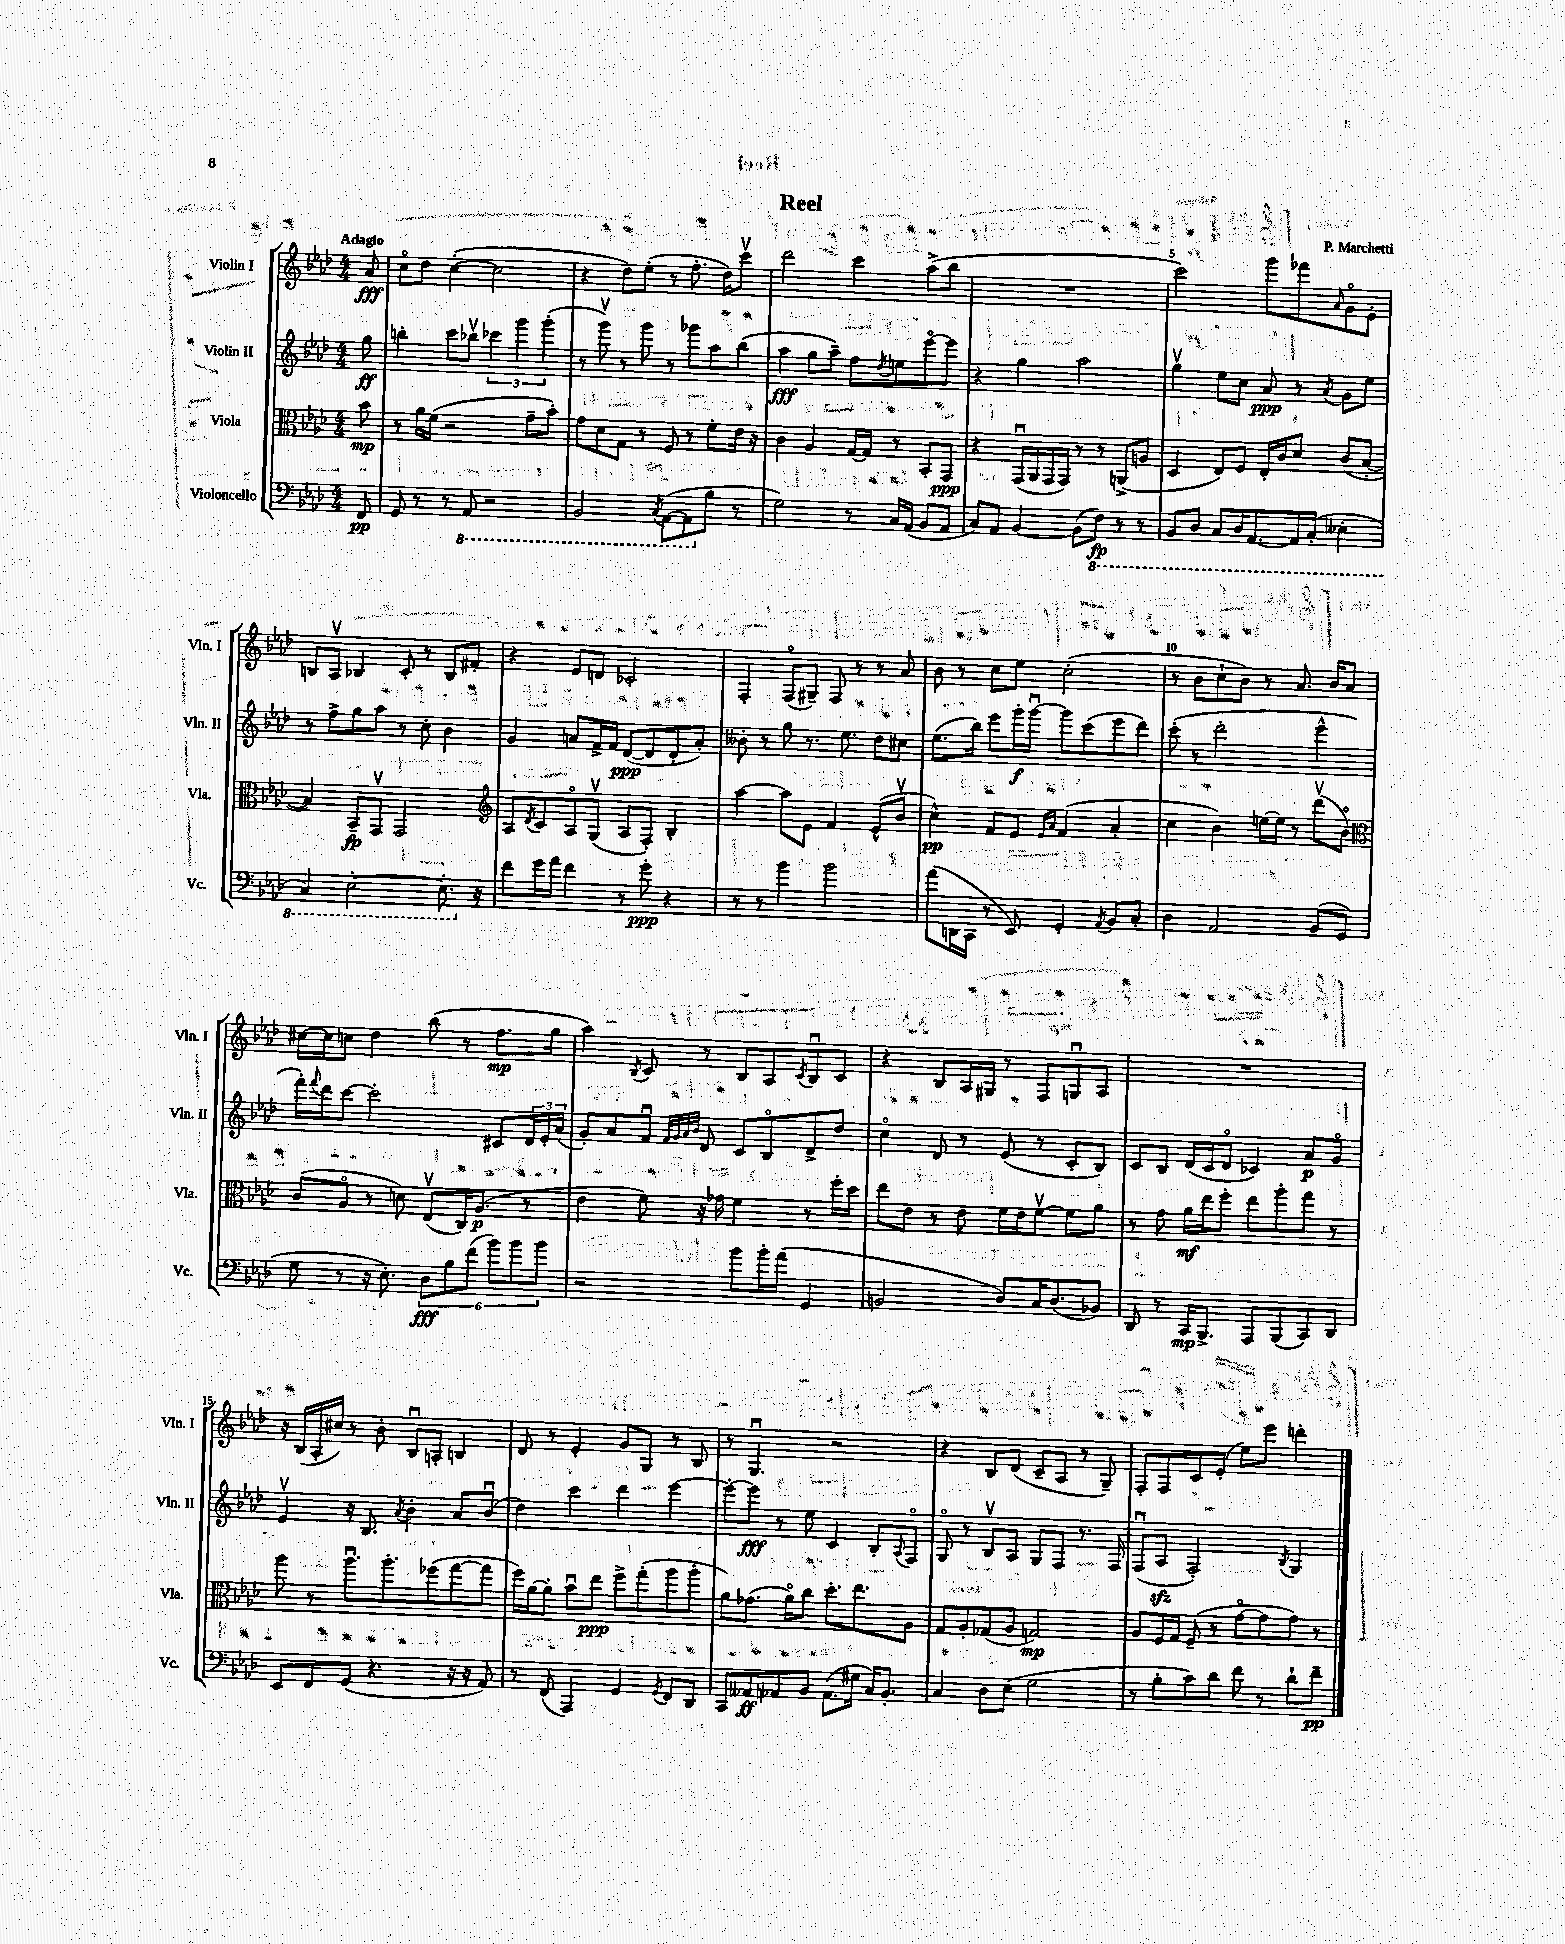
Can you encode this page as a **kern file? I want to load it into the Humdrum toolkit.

**kern	**kern	**kern	**kern
*staff4	*staff3	*staff2	*staff1
*clefF4	*clefC3	*clefG2	*clefG2
*k[b-e-a-d-]	*k[b-e-a-d-]	*k[b-e-a-d-]	*k[b-e-a-d-]
*M4/4	*M4/4	*M4/4	*M4/4
8FF	8b-	8gg	8a-
=	=	=	=
8GG	8r	4bb'	8cco
8r	16a-	.	8dd-
.	(16f	.	.
8r	2r	8ccc	([4cc'
8AAA-	.	8bb-v	.
2r	.	6ccc-	2cc]
.	.	6ggg	.
.	8g~	.	.
.	.	(6ggg'	.
.	8b-')	.	.
=	=	=	=
2BBB-	8g	8r	4r
.	8d-	8gggv)	.
.	8G	8r	8dd-)
.	8r	8ggg	(8ee-'
8qCC	.	.	.
([8AAA-	8F	8r	8r
8AAA-]	8r	8ggg-	8.ff'
8B-	8f'	8aa-	.
.	.	.	16dd-)
8r	16e-	(8bb-	8cccv
.	16r	.	.
=	=	=	=
2G)	4c	4aa-	2ddd-
.	4A-	8gg	.
.	.	8aa-~)	.
8r	[16G	8ff	4ccc
.	16G]	.	.
.	.	8qdd-	.
16C	8r	8ee	.
(16AA-	.	.	.
8BB-	8BB-'	[8eee-o	(8aa-^
8AA-	8GG	8eee-]	8bb-
=	=	=	=
8C)	4r	4r	1r
8AA-	.	.	.
[4BB-	(16GGu	4gg	.
.	16AA-	.	.
.	16GG	.	.
.	16GG)	.	.
(8BB-]	8r	2aa-	.
8FF)	8r	.	.
8r	(8AA^	.	.
8r	8A	.	.
=	=	=	=
8BBB-	4D-	4ggv	2ccc)
8DD-	.	.	.
8CC	8E-)	8ee-	.
16DD-	8F	8cc	.
[8.AAA-	.	.	.
.	16E-'	8a-	8ggg
.	16c	.	.
16AAA-]	8d-	8r	8fff-
(16CC'	.	.	.
.	.	8qa-	16qqa-
4EE--'	(8c	8g	8go
.	[8B-'	8ee-	8e-'
=	=	=	=
4CC)	4B-])	8r	8B
.	.	8ff^	8A-v
[2EE-'	8BB-~	8gg	4B-
.	8GGv	8aa-	.
.	2GG	8r	8c'
.	.	8cc'	8r
8.EE-']	.	4b-	8B-
.	.	.	8f#'
16r	.	.	.
=	=	=	=
*	*clefG2	*	*
8f	8A-	4g	4r
.	8qd-	.	.
16g	8c	.	.
16a-	.	.	.
4f	8A-o	8a	8e-
.	(8Gv	16f^	8d
.	.	16f	.
8r	8A-	([8d-	2c-'
8g'	8F')	8d-]	.
4r	4B-'	8d-'	.
.	.	8a')	.
=	=	=	=
8r	[4aa-	8b--'	4F'
8r	.	8r	.
4b-	8aa-]	8gg	(8Fo
.	8e-	8.r	8G#~)
2b-	4f	.	8F
.	.	8.ee-	.
.	.	.	8r
.	(8e-^^	8dd-	8r
.	8b-v	8cc#	8a-
=	=	=	=
(8a-	4cc^^)	(8.ee-	8b-
16DD	.	.	8r
16CC	.	16bb-)	.
8r	8f	8eee-	8cc
8EE-)	8e-	16ggg'	8ee-
.	.	[16gggu	.
.	16qqe-	.	.
.	16qqa-	.	.
4GG'	(4f	8ggg]	(2cc'
.	.	(8ccc	.
8qAA-	.	.	.
8BB-	4a-'	8eee-	.
8C'	.	8ddd-)	.
=	=	=	=
4D-	4cc	(8ccc'	8r
.	.	8r	8b-
2AA-	4b-)	2ddd-'	8cc`
.	.	.	8b-)
.	[16ee	.	8r
.	16ee]	.	.
.	8r	.	8.a-
(8BB-	(8ddd-v	4eee-^^	.
.	.	.	16b-
8GG	8b-o)	.	8a-
=	=	=	=
*	*clefC3	*	*
8G	(8c	16fff')	[16cc#
.	.	8qqfff	.
.	.	16ddd-	16cc#]
8r	8A-o	[8ccc	8cc
16r	8r	2ccc']	4dd-
8.E-')	.	.	.
.	8d)	.	.
12D-	(8E-v	.	(8bb-
12B-	.	.	.
.	16C)	.	8r
(12f	.	.	.
.	(8.A-	.	.
12b-)	.	8c#	8.ff
12b-	.	.	.
.	8r	24d-	.
12b-	.	24e-'	.
.	.	.	16gg
.	.	(24a-	.
=	=	=	=
2r	4e-	8g')	4aa-)
.	.	8a-	.
.	.	.	8qB-
.	8f)	8fu	8c
.	.	32qqf	.
.	.	32qqg	.
.	.	32qqa-	.
.	.	32qqb-	.
.	16r	8d-	8r
.	16g-	.	.
8b-	4f	8c	8B-
16b-'	.	8B-o	8A-
(16a-	.	.	.
.	.	.	8qc
4GG	8r	8d-^	8B-u
.	16ff'	8dd-	8c
.	16dd-	.	.
=	=	=	=
2BB	8ee-	4cco	4r
.	8e-	.	.
.	8r	8d-	8B-
.	8e-	8r	16A-
.	.	.	16G#
8D-)	16f	(8e-	8r
.	16e-	.	.
16C	[8fv	8r	8F
(8.D-	.	.	.
.	8f]	8c'	8Gu
8BB-)	8a-	8B-)	8A-
=	=	=	=
8DD-	8r	8c	1r
8r	8g	8B-	.
16CC	16a-	(16d-	.
8.BBB-^	16ee-	16c	.
.	8ff'	8d-o	.
8AAA-	8ee-	4c-)	.
(8BBB-	8aa-'	.	.
8CC)	8gg	8a-	.
8DD-	8r	8go	.
=	=	=	=
8EE-	8aa-	4e-v	16r
.	.	.	(16B-
8FF	8r	.	16A-'
.	.	.	16cc#)
(8GG	8.aa-u	16r	8r
.	.	8.B-	.
4.r	.	.	8b-'
.	8.aa-'	.	.
.	.	8qa-	.
.	.	4b-'	8B-u
.	(8ff-	.	8A'
16r	[8gg	8a-	4B
16r	.	.	.
8AA-)	8gg]	(8b-u	.
=	=	=	=
8r	16ff)	4dd-)	8d-
.	[16a-	.	.
(8FF	8a-']	.	8r
4AAA-)	8b-u	4ccc	4e-'
.	8ee-	.	.
4GG	8ff^	4ddd-	8g
.	(8gg'	.	8G
8qGG	.	.	.
8FF	8aa-	[4eee-	8r
8DD-	8aa-'	.	8B-
=	=	=	=
8CC	8a-)	8eee-'_	8r
8AA--	(8.g-	8eee-]	4.Gu
8AA-	.	8r	.
.	16a-o)	.	.
8BB-	8cc	8ee-	.
(8.AA-	8.dd-'	4c	2r
16G#	8.ee-	.	.
16C)	.	8B-'	.
8.BB-'	.	.	.
.	.	8qqA-	.
.	8A-	8Fo	.
=	=	=	=
4C	8G	8Go	4r
.	8A-'	8r	.
8D-	(8G-	8B-v	8B-
(8E-	8A-	8A-	(8d-
2G	2G)	8G	8c~
.	.	8F	8A-
.	.	8.r	8r
.	.	.	8G~)
.	.	16F	.
=	=	=	=
8r	8A-	(8Fu	8F'
8B-'	16F	8A-	8F
.	16G	.	.
8c)	(8F~	2F')	8c
8d-	8r	.	(8e-'
8f	[8go	.	8ee-)
8r	8g]	.	8eee-
.	.	8qB-	.
8d-`	8g)	4G	4ddd'
8f~	8r	.	.
==	==	==	==
*-	*-	*-	*-
